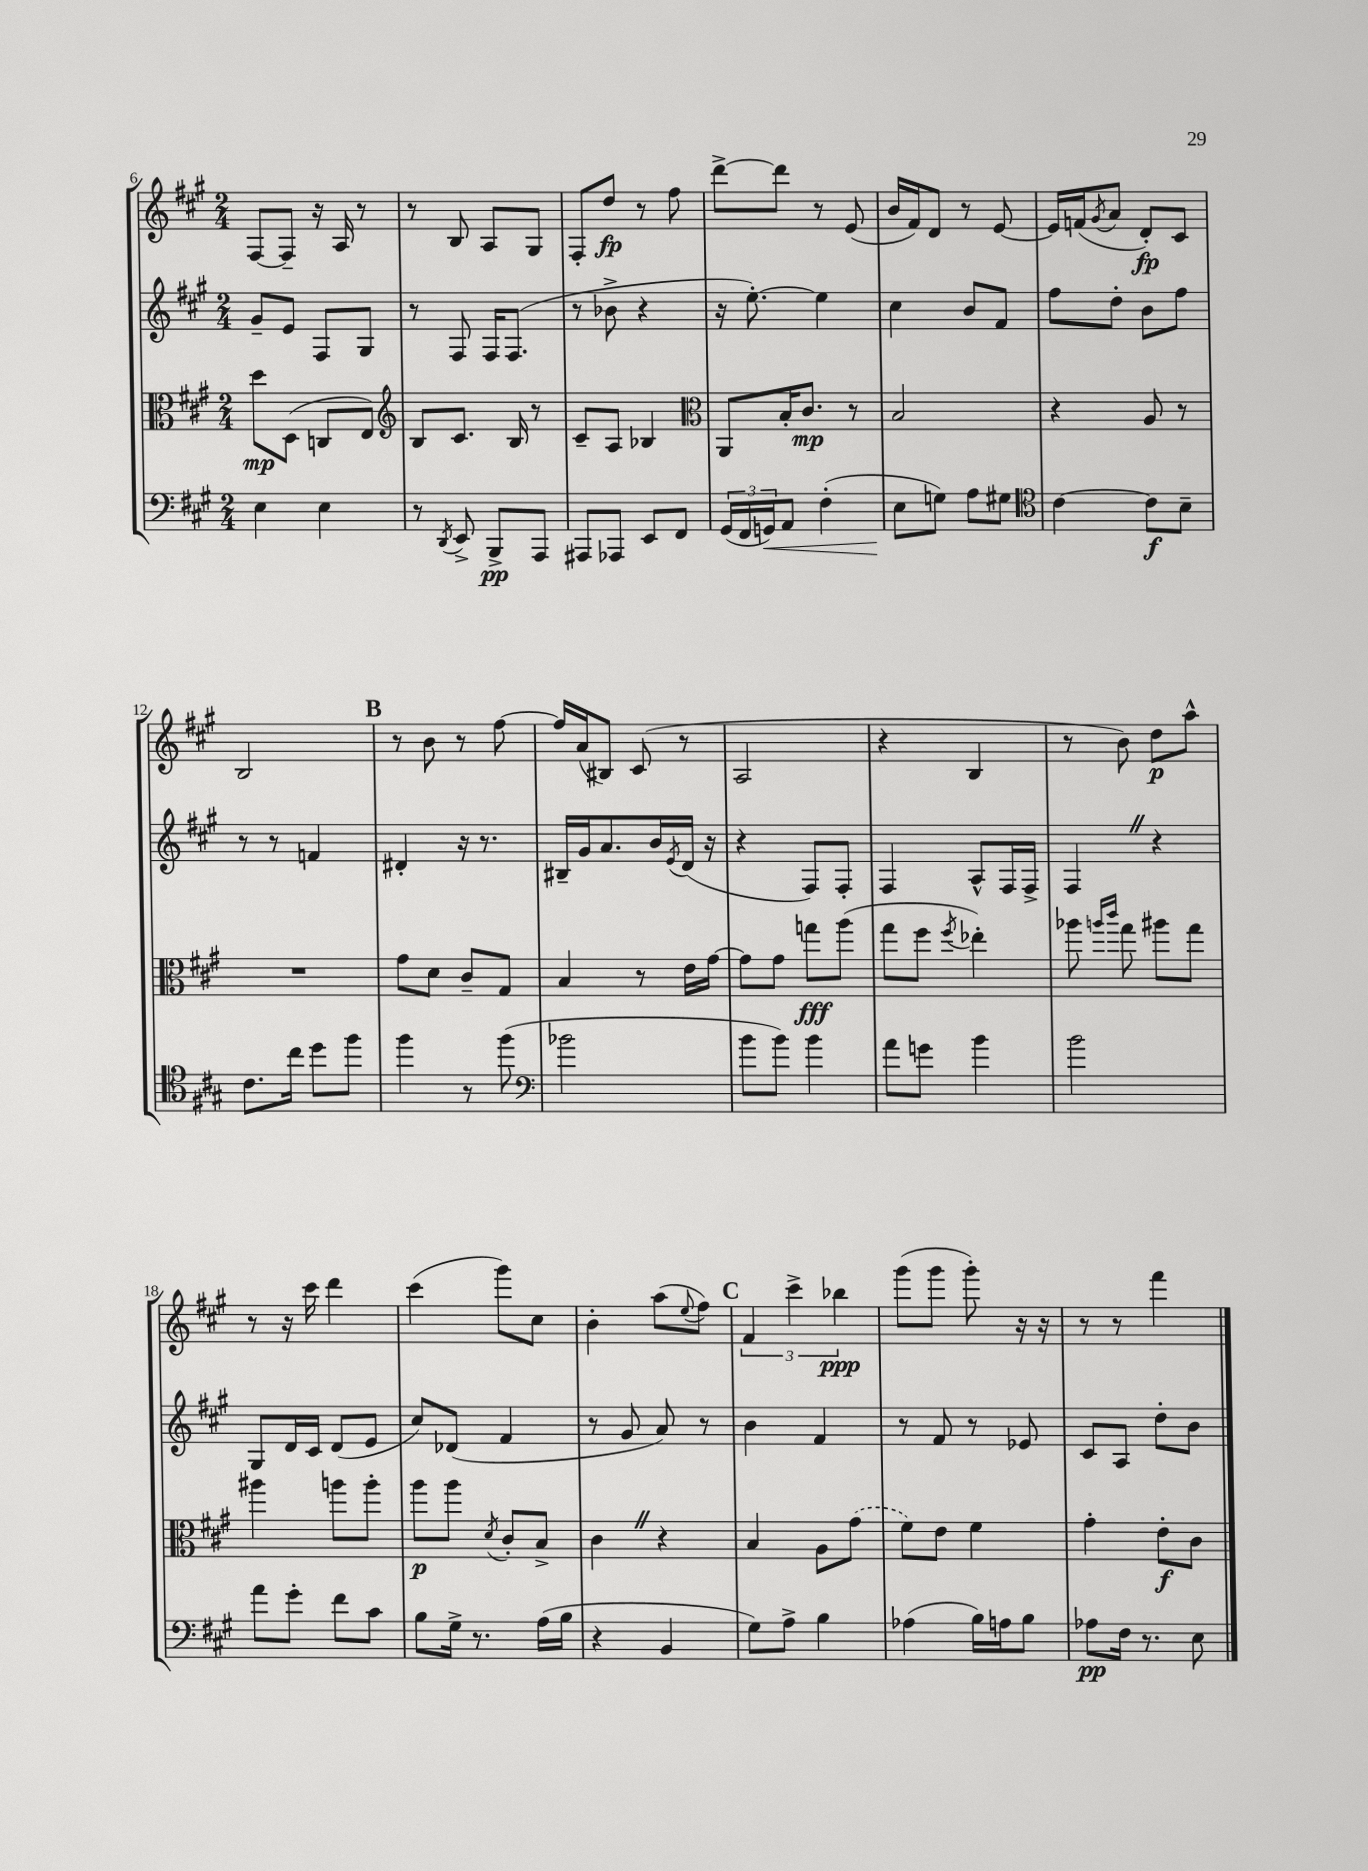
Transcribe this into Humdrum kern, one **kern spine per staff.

**kern	**kern	**kern	**kern
*staff4	*staff3	*staff2	*staff1
*clefF4	*clefC3	*clefG2	*clefG2
*k[f#c#g#]	*k[f#c#g#]	*k[f#c#g#]	*k[f#c#g#]
*M2/4	*M2/4	*M2/4	*M2/4
4E	8dd	8g#~	[8F#
.	(8D	8e	8F#~]
4E	8C	8F#	16r
.	.	.	16A
.	8E)	8G#	8r
=	=	=	=
*	*clefG2	*	*
8r	8B	8r	8r
8qDD	.	.	.
8EE^	8.c#	8F#	8B
8BBB^	.	16F#	8A
.	16B	(8.F#	.
8AAA	8r	.	8G#
=	=	=	=
8AAA#	8c#~	8r	8F#'
8AAA-	8A	8b-^	8dd
8EE	4B-	4r	8r
8FF#	.	.	8ff#
=	=	=	=
*	*clefC3	*	*
(24GG#	8AA	16r	[8ddd^
24FF#	.	.	.
.	.	[8.ee')	.
24GG)	.	.	.
8AA	16B'	.	8ddd]
.	8.c#	.	.
(4F#'	.	4ee]	8r
.	8r	.	(8e
=	=	=	=
8E	2B	4cc#	16b
.	.	.	16f#)
8G)	.	.	8d
8A	.	8b	8r
8G#	.	8f#	[8e
=	=	=	=
*clefC4	*	*	*
[4c#	4r	8ff#	16e]
.	.	.	(16f
.	.	.	8qg#
.	.	8dd'	8a
8c#]	8A	8b	8d')
8B~	8r	8ff#	8c#
=	=	=	=
8.c#	2r	8r	2B
.	.	8r	.
16cc#	.	.	.
8dd	.	4f	.
8ff#	.	.	.
=	=	=	=
4ff#	8g#	4d#'	8r
.	8d	.	8b
8r	8c#~	16r	8r
.	.	8.r	.
(8ff#	8G#	.	[8ff#
=	=	=	=
*clefF4	*	*	*
2b-	4B	16B#~	16ff#]
.	.	16g#	(16a
.	.	8.a	8B#)
.	8r	.	(8c#
.	.	16b	.
.	.	8qe	.
.	16e	(16d	8r
.	[16g#	16r	.
=	=	=	=
8b	8g#]	4r	2A
8b)	8g#	.	.
4b	8gg	8F#)	.
.	(8aa	8F#'	.
=	=	=	=
8a	8gg#	4F#	4r
8g	8ff#	.	.
.	8qff#	.	.
4b	4ee-')	8A^^	4B
.	.	16F#	.
.	.	16F#^	.
=	=	=	=
2b	8aa-	4F#	8r
.	16qqaa	.	.
.	16qqccc#	.	.
.	8gg#	.	8b)
.	8aa#	4r	8dd
.	8gg#	.	8aa^^
=	=	=	=
8a	4aa#	8G#	8r
8g#'	.	16d	16r
.	.	16c#	16ccc#
8f#	8aa	(8d	4ddd
8c#	8aa'	8e	.
=	=	=	=
8B	8aa	8cc#)	(4ccc#
16G#^	8aa	(8d-	.
8.r	.	.	.
.	8qd	.	.
.	8c#'	4f#	8ggg#)
(16A	8B^	.	8cc#
16B	.	.	.
=	=	=	=
4r	4c#	8r	4b'
.	.	8g#	.
4BB	4r	8a)	(8aa
.	.	.	8qqee
.	.	8r	8ff#)
=	=	=	=
8G#)	4B	4b	6f#
8A^	.	.	.
.	.	.	6ccc#^
4B	8A	4f#	.
.	.	.	6bb-
.	(8g#	.	.
=	=	=	=
(4A-	8f#)	8r	(8ggg#
.	8e	8f#	8ggg#
16B)	4f#	8r	8ggg#')
16A	.	.	.
8B	.	8e-	16r
.	.	.	16r
=	=	=	=
8A-	4g#'	8c#	8r
16F#	.	8A	8r
8.r	.	.	.
.	8e'	8dd'	4fff#
8E	8c#	8b	.
==	==	==	==
*-	*-	*-	*-
